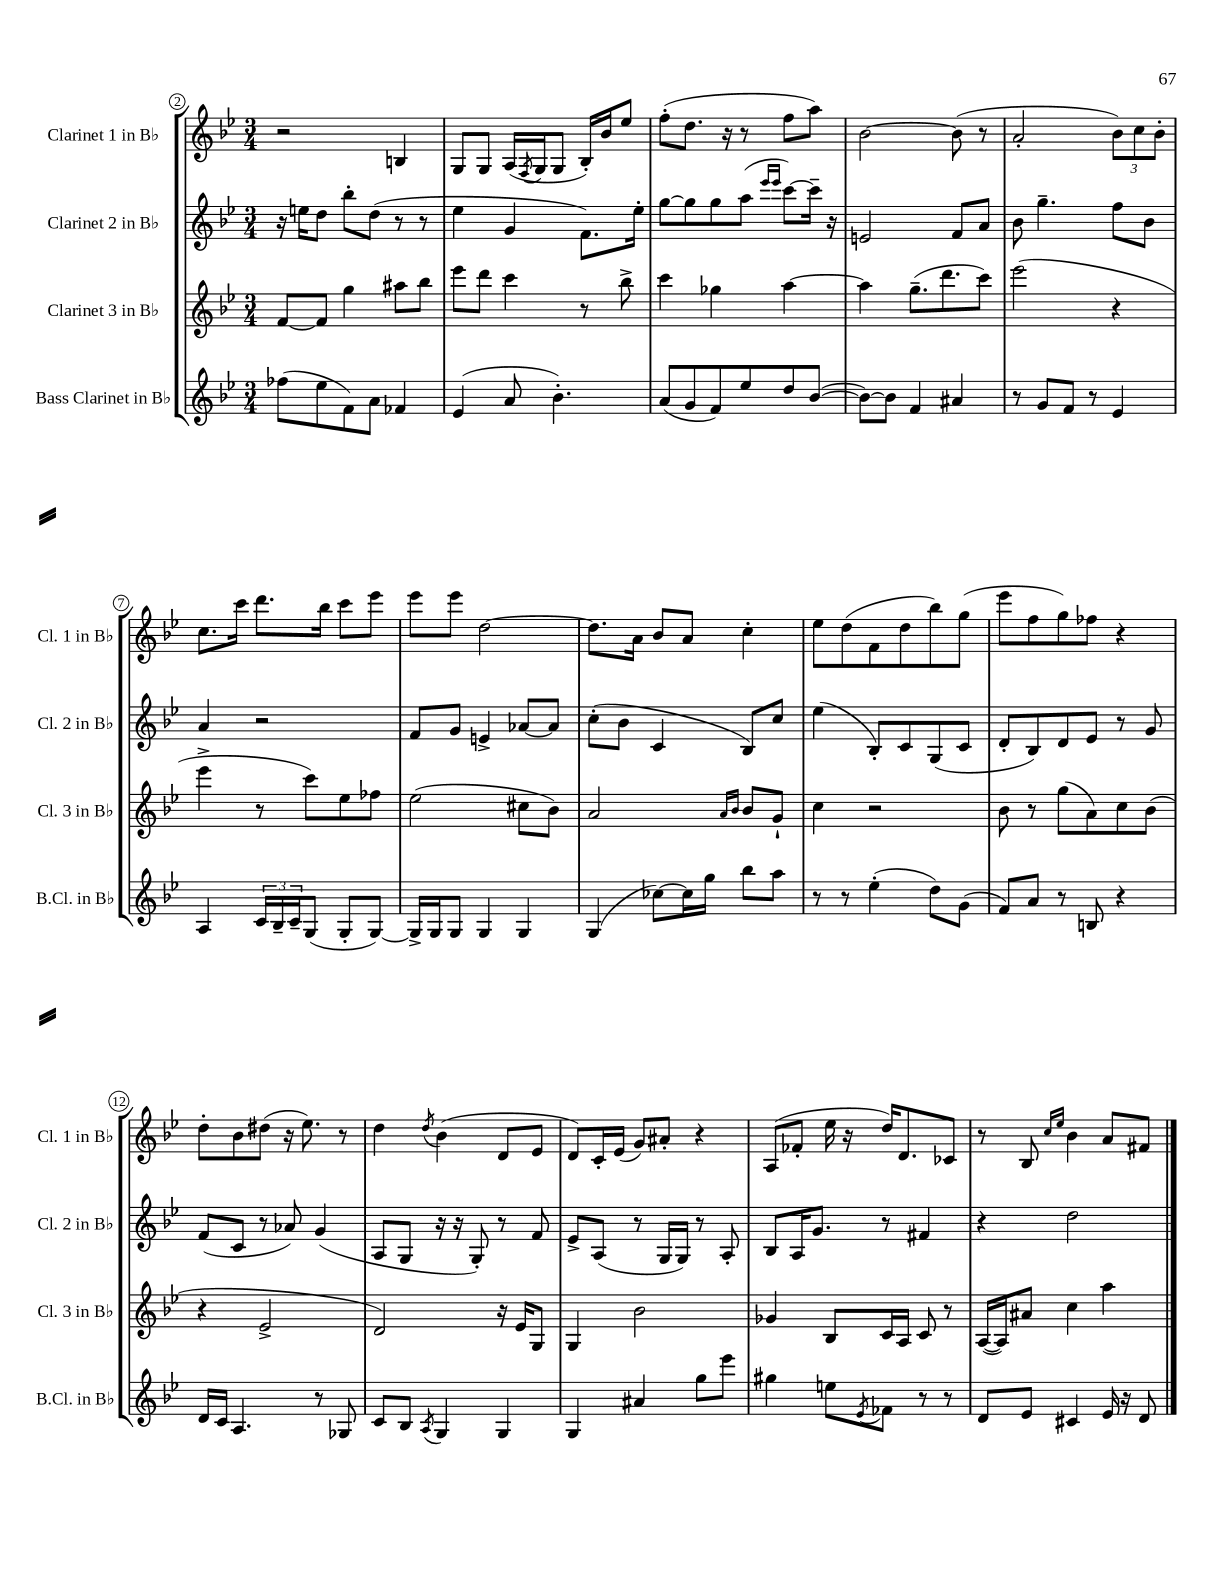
<<
\new StaffGroup <<
\new Staff = "s0" \with { instrumentName = "Clarinet 1 in Bb" shortInstrumentName = "Cl. 1 in Bb" } {
    \clef treble \key bes \major \numericTimeSignature \time 3/4
    r2 b4 |
    g8 g8 a16( \acciaccatura { f8 } g16 g8 bes16-.) bes'16 ees''8 |
    f''8-.( d''8. r16 r8 f''8 a''8) |
    bes'2~ bes'8( r8 |
    a'2-. \tuplet 3/2 { bes'8) c''8 bes'8-. } |
    c''8. c'''16 d'''8. bes''16 c'''8 ees'''8 |
    ees'''8 ees'''8 d''2~ |
    d''8. a'16 bes'8 a'8 c''4-. |
    ees''8 d''8( f'8 d''8 bes''8) g''8( |
    ees'''8 f''8 g''8) fes''8 r4 |
    d''8-. bes'8 dis''8( r16 ees''8.) r8 |
    d''4 \acciaccatura { d''8 } bes'4( d'8 ees'8 |
    d'8) c'16-. ees'16( g'8) ais'8-. r4 |
    a8( fes'8-. ees''16 r16 d''16) d'8. ces'8 |
    r8 bes8 \grace { c''16 ees''16 } bes'4 a'8 fis'8 \bar "|." |
}
\new Staff = "s1" \with { instrumentName = "Clarinet 2 in Bb" shortInstrumentName = "Cl. 2 in Bb" } {
    \clef treble \key bes \major \numericTimeSignature \time 3/4
    r16 e''16 d''8 bes''8-. d''8( r8 r8 |
    ees''4 g'4 f'8.) ees''16-. |
    g''8~ g''8 g''8 a''8( \grace { ees'''16 ees'''16 } c'''8~) c'''16-- r16 |
    e'2 f'8 a'8 |
    bes'8 g''4.-- f''8 bes'8 |
    a'4 r2 |
    f'8 g'8 e'4-> aes'8~ aes'8 |
    c''8-.( bes'8 c'4 bes8) c''8 |
    ees''4( bes8-.) c'8 g8( c'8 |
    d'8-. bes8) d'8 ees'8 r8 g'8 |
    f'8( c'8 r8 aes'8) g'4( |
    a8 g8 r16 r16 g8-.) r8 f'8 |
    ees'8-> a8( r8 g16 g16) r8 a8-. |
    bes8 a16 g'8. r8 fis'4 |
    r4 d''2 \bar "|." |
}
\new Staff = "s2" \with { instrumentName = "Clarinet 3 in Bb" shortInstrumentName = "Cl. 3 in Bb" } {
    \clef treble \key bes \major \numericTimeSignature \time 3/4
    f'8~ f'8 g''4 ais''8 bes''8 |
    ees'''8 d'''8 c'''4 r8 bes''8-> |
    c'''4 ges''4 a''4~ |
    a''4 g''8.--( d'''8. c'''8) |
    ees'''2( r4 |
    ees'''4-> r8 c'''8) ees''8 fes''8 |
    ees''2( cis''8 bes'8) |
    a'2 \grace { a'16 bes'16 } bes'8 g'8-! |
    c''4 r2 |
    bes'8 r8 g''8( a'8) c''8 bes'8( |
    r4 ees'2-> |
    d'2) r16 ees'16 g8 |
    g4 bes'2 |
    ges'4 bes8 c'16 a16 c'8 r8 |
    a16~( a16) ais'8 c''4 a''4 \bar "|." |
}
\new Staff = "s3" \with { instrumentName = "Bass Clarinet in Bb" shortInstrumentName = "B.Cl. in Bb" } {
    \clef treble \key bes \major \numericTimeSignature \time 3/4
    fes''8( ees''8 f'8) a'8 fes'4 |
    ees'4( a'8 bes'4.-.) |
    a'8( g'8 f'8) ees''8 d''8 bes'8~( |
    bes'8~) bes'8 f'4 ais'4 |
    r8 g'8 f'8 r8 ees'4 |
    a4 \tuplet 3/2 { c'16 bes16-- c'16-- } g8( g8-. g8~) |
    g16-> g16 g8 g4 g4 |
    g4( ces''8~) ces''16 g''16 bes''8 a''8 |
    r8 r8 ees''4-.( d''8) g'8( |
    f'8) a'8 r8 b8 r4 |
    d'16 c'16 a4. r8 ges8 |
    c'8 bes8 \acciaccatura { a8 } g4 g4 |
    g4 ais'4 g''8 ees'''8 |
    gis''4 e''8 \acciaccatura { ees'8 } fes'8 r8 r8 |
    d'8 ees'8 cis'4 ees'16 r16 d'8 \bar "|." |
}
>>
>>
\layout { \context { \Score currentBarNumber = #2 \override BarNumber.stencil = #(make-stencil-circler 0.1 0.3 ly:text-interface::print) } }
